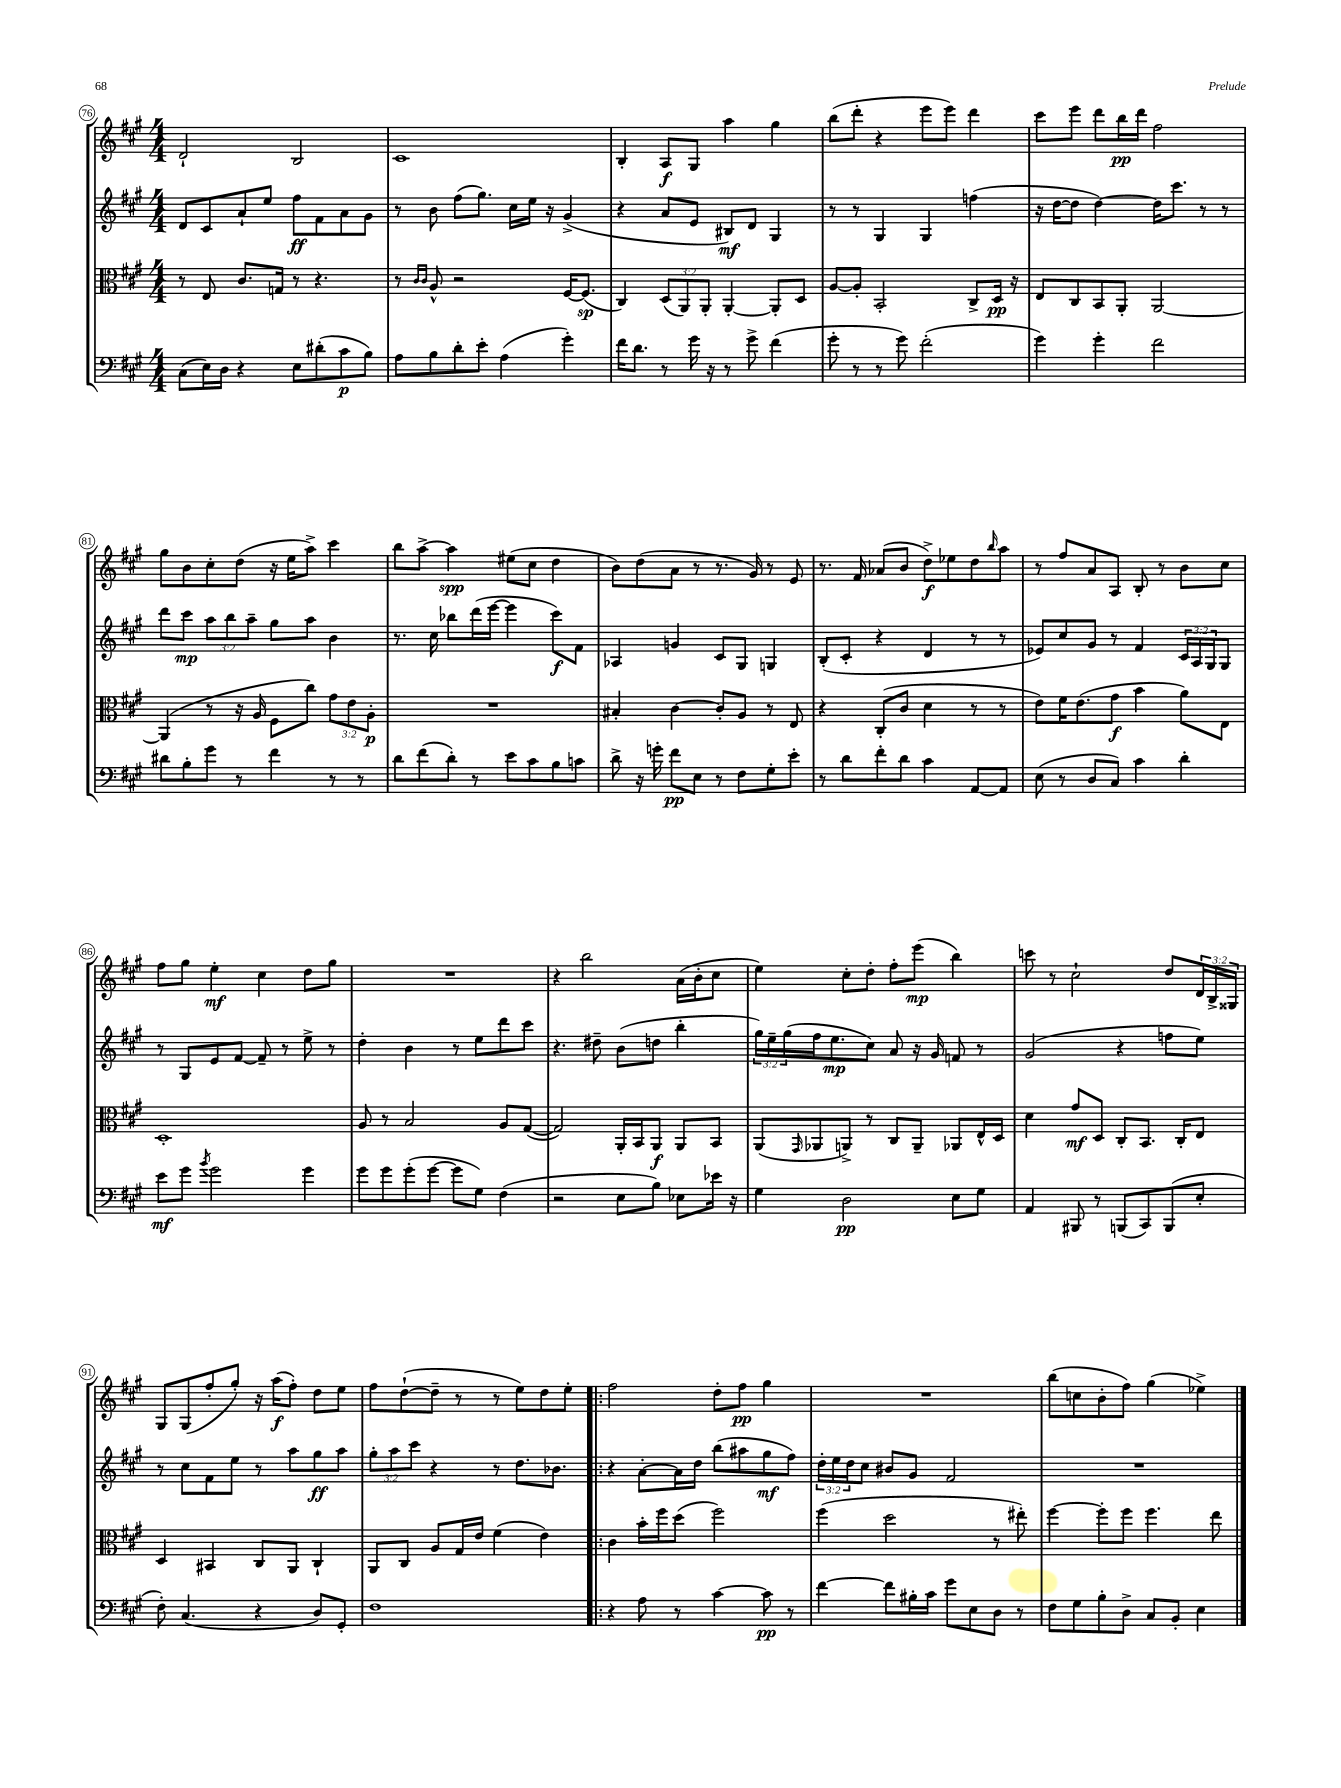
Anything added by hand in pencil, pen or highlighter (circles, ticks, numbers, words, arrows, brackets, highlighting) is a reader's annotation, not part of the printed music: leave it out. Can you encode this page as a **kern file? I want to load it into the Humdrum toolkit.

**kern	**dynam	**kern	**dynam	**kern	**dynam	**kern	**dynam
*part4	*part4	*part3	*part3	*part2	*part2	*part1	*part1
*staff4	*staff4	*staff3	*staff3	*staff2	*staff2	*staff1	*staff1
*clefF4	*	*clefC3	*	*clefG2	*	*clefG2	*
*k[f#c#g#]	*	*k[f#c#g#]	*	*k[f#c#g#]	*	*k[f#c#g#]	*
*M4/4	*	*M4/4	*	*M4/4	*	*M4/4	*
=76	=76	=76	=76	=76	=76	=76	=76
(8C#\L	.	8r	.	8d/L	.	2d`/	.
16E\L)	.	8E/	.	8c#/	.	.	.
16D\JJ	.	.	.	.	.	.	.
4r	.	8.c#/L	.	8a`/	.	.	.
.	.	.	.	8ee/J	.	.	.
.	.	16Gn/Jk	.	.	.	.	.
8E\L	.	8r	.	8ff#\L	ff	2B/	.
(8d#X'\	.	4.r	.	8f#\	.	.	.
8c#\	p	.	.	8a\	.	.	.
8B\J)	.	.	.	8g#\J	.	.	.
=77	=77	=77	=77	=77	=77	=77	=77
8A\L	.	8r	.	8r	.	1c#	.
.	.	16qqc#/LL	.	.	.	.	.
.	.	16qqc#/JJ	.	.	.	.	.
8B\	.	8A^^/	.	8b\	.	.	.
8d'\	.	2r	.	(8ff#\L	.	.	.
8e'\J	.	.	.	8.gg#\J)	.	.	.
(4A\	.	.	.	.	.	.	.
.	.	.	.	16cc#\LL	.	.	.
.	.	.	.	16ee\JJ	.	.	.
.	.	.	.	16r	.	.	.
4g#'\)	.	[16F#/KL	.	(4g#^/	.	.	.
.	.	(8.F#/J]	sp	.	.	.	.
=78	=78	=78	=78	=78	=78	=78	=78
16f#\KL	.	4C#/)	.	4r	.	4B'/	.
8.d\J	.	.	.	.	.	.	.
8r	.	(12D/L	.	8a/L	.	8A/L	f
.	.	12AA/)	.	.	.	.	.
16g#\	.	.	.	8e/J	.	8G#/J	.
.	.	12AA'/J	.	.	.	.	.
16r	.	.	.	.	.	.	.
8r	.	[4AA'/	.	8B#X/L)	mf	4aa\	.
8g#^\	.	.	.	8d/J	.	.	.
(4f#\	.	8AA'/L]	.	4G#/	.	4gg#\	.
.	.	8D/J	.	.	.	.	.
=79	=79	=79	=79	=79	=79	=79	=79
8g#'\	.	[8A/L	.	8r	.	(8bb\L	.
8r	.	8A'/J]	.	8r	.	8ddd'\J	.
8r	.	2BB'/	.	4G#/	.	4r	.
8g#\)	.	.	.	.	.	.	.
(2f#'\	.	.	.	4G#/	.	8eee\L	.
.	.	.	.	.	.	8eee\J)	.
.	.	8C#^/L	.	(4ffn\	.	4ddd\	.
.	.	16D/Jk	pp	.	.	.	.
.	.	16r	.	.	.	.	.
=80	=80	=80	=80	=80	=80	=80	=80
4g#\)	.	8E/L	.	16r	.	8ccc#\L	.
.	.	.	.	[16dd\KL	.	.	.
.	.	8C#/	.	8dd\J]	.	8eee\J	.
4g#'\	.	8BB/	.	[4dd\)	.	8ddd\L	.
.	.	8AA'/J	.	.	.	16bb\L	pp
.	.	.	.	.	.	16ddd\JJ	.
2f#\	.	[2AA/	.	16dd\KL]	.	2ff#\	.
.	.	.	.	8.ccc#\J	.	.	.
.	.	.	.	8r	.	.	.
.	.	.	.	8r	.	.	.
!!LO:LB:g=z
=81	=81	=81	=81	=81	=81	=81	=81
8d#X\L	.	(4AA/]	.	8ddd\L	.	8gg#\L	.
8B'\	.	.	.	8ccc#\J	mp	8b\	.
8g#\J	.	8r	.	12aa\L	.	8cc#'\	.
.	.	.	.	12bb\	.	.	.
8r	.	16r	.	.	.	(8dd\J	.
.	.	.	.	12aa~\J	.	.	.
.	.	16A/	.	.	.	.	.
4f#\	.	8F#\L	.	8gg#\L	.	16r	.
.	.	.	.	.	.	16ee\KL	.
.	.	8cc#\J)	.	8aa\J	.	8aa^\J)	.
8r	.	12g#\L	.	4b\	.	4ccc#\	.
.	.	12e\	.	.	.	.	.
8r	.	.	.	.	.	.	.
.	.	12A'\J	p	.	.	.	.
=82	=82	=82	=82	=82	=82	=82	=82
8d\L	.	1r	.	8.r	.	8bb\L	.
(8f#\	.	.	.	.	.	[8aa^\J	.
.	.	.	.	16cc#\	.	.	.
8d'\J)	.	.	.	8bb-X\L	.	4aa\]	spp
8r	.	.	.	(16ddd\L	.	.	.
.	.	.	.	[16eee\JJ	.	.	.
8e\L	.	.	.	4eee\]	.	(8ee#X\L	.
8c#\	.	.	.	.	.	8cc#\J	.
8B\	.	.	.	8ccc#\L)	f	4dd\	.
8cn\J	.	.	.	8f#\J	.	.	.
=83	=83	=83	=83	=83	=83	=83	=83
8d^\	.	4B#X'/	.	4A-X/	.	8b\L)	.
16r	.	.	.	.	.	(8dd\	.
16gn'\	.	.	.	.	.	.	.
8f#\L	pp	[4c#\	.	4gn/	.	8a\J	.
8E\J	.	.	.	.	.	8r	.
8r	.	8c#'/L]	.	8c#/L	.	8.r	.
8F#\L	.	8A/J	.	8G#/J	.	.	.
.	.	.	.	.	.	16g#/)	.
8G#'\	.	8r	.	4Gn/	.	8r	.
8e'\J	.	8E/	.	.	.	8e/	.
=84	=84	=84	=84	=84	=84	=84	=84
8r	.	4r	.	(8B'/L	.	8.r	.
8d\L	.	.	.	8c#'/J	.	.	.
.	.	.	.	.	.	16f#/	.
8f#'\	.	(8C#'/L	.	4r	.	(8a-X/L	.
8d\J	.	8c#/J	.	.	.	8b/J	.
4c#\	.	4d\	.	4d/	.	8dd^\L)	f
.	.	.	.	.	.	8ee-X\	.
[8AA/L	.	8r	.	8r	.	8dd\	.
.	.	.	.	.	.	16qqbb/	.
8AA/J]	.	8r	.	8r	.	8aa\J	.
=85	=85	=85	=85	=85	=85	=85	=85
(8E\	.	8e\L)	.	8e-X/L)	.	8r	.
8r	.	16f#\K	.	8cc#/	.	8ff#/L	.
.	.	(8.e\	.	.	.	.	.
8D/L	.	.	.	8g#/J	.	8a/	.
8C#/J)	.	8g#\J	f	8r	.	8A/J	.
4c#\	.	4b\	.	4f#/	.	8B'/	.
.	.	.	.	.	.	8r	.
4d'\	.	8a\L)	.	24c#/LL	.	8b\L	.
.	.	.	.	24A/	.	.	.
.	.	.	.	24G#/J	.	.	.
.	.	8E\J	.	8G#/J	.	8cc#\J	.
!!LO:LB:g=z
=86	=86	=86	=86	=86	=86	=86	=86
8e\L	mf	1D'	.	8r	.	8ff#\L	.
8g#\J	.	.	.	8G#/L	.	8gg#\J	.
8qb/	.	.	.	.	.	.	.
2g#\	.	.	.	8e/	.	4ee'\	mf
.	.	.	.	[8f#/J	.	.	.
.	.	.	.	8f#~/]	.	4cc#\	.
.	.	.	.	8r	.	.	.
4g#\	.	.	.	8ee^\	.	8dd\L	.
.	.	.	.	8r	.	8gg#\J	.
=87	=87	=87	=87	=87	=87	=87	=87
8g#\L	.	8A/	.	4dd'\	.	1r	.
8g#\	.	8r	.	.	.	.	.
(8g#'\	.	2B/	.	4b\	.	.	.
[8g#\J	.	.	.	.	.	.	.
8g#\L]	.	.	.	8r	.	.	.
8G#\J)	.	.	.	8ee\L	.	.	.
(4F#\	.	8A/L	.	8ddd\	.	.	.
.	.	([8G#/J	.	8ccc#\J	.	.	.
=88	=88	=88	=88	=88	=88	=88	=88
2r	.	2G#/])	.	4.r	.	4r	.
.	.	.	.	.	.	2bb\	.
.	.	.	.	8dd#X~\	.	.	.
8E\L	.	16AA'/LL	.	(8b\L	.	.	.
.	.	16BB/J	.	.	.	.	.
8B\J)	.	8AA/J	f	8ddn\J	.	.	.
8E-X\L	.	8AA/L	.	4bb'\	.	(16a\LL	.
.	.	.	.	.	.	16b'\J	.
16e-X\Jk	.	8BB/J	.	.	.	8cc#\J	.
16r	.	.	.	.	.	.	.
=89	=89	=89	=89	=89	=89	=89	=89
4G#\	.	(8AA/L	.	24gg#\LL)	.	4ee\)	.
.	.	.	.	24ee~\	.	.	.
.	.	.	.	(24gg#\	.	.	.
.	.	16qqGG#/	.	.	.	.	.
.	.	8AA-X/	.	16ff#\J	.	.	.
.	.	.	.	8.ee\	mp	.	.
2D\	pp	8AAn^/J)	.	.	.	8cc#'\L	.
.	.	8r	.	8cc#\J)	.	8dd'\J	.
.	.	8C#/L	.	8a/	.	8ff#'\L	.
.	.	8AA~/J	.	16r	.	(8eee\J	mp
.	.	.	.	16g#/	.	.	.
8E\L	.	8AA-X/L	.	8fn/	.	4bb\)	.
8G#\J	.	16E^^/L	.	8r	.	.	.
.	.	16D/JJ	.	.	.	.	.
=90	=90	=90	=90	=90	=90	=90	=90
4AA/	.	4d\	.	(2g#/	.	8cccn\	.
.	.	.	.	.	.	8r	.
8BBB#X/	.	8g#/L	mf	.	.	2cc#`\	.
8r	.	8D/J	.	.	.	.	.
(8BBBn/L	.	8C#'/L	.	4r	.	.	.
8CC#/)	.	8.BB/J	.	.	.	.	.
(8BBB/	.	.	.	8ffn\L	.	8dd/L	.
.	.	16C#'/KL	.	.	.	.	.
8E'/J	.	8E/J	.	8ee\J)	.	24d/L	.
.	.	.	.	.	.	24B^/	.
.	.	.	.	.	.	24G##X/JJ	.
!!LO:LB:g=z
=91	=91	=91	=91	=91	=91	=91	=91
8F#'\)	.	4D/	.	8r	.	8G#/L	.
(4.C#/	.	.	.	8cc#\L	.	(8G#/	.
.	.	4BB#X/	.	8f#\	.	8ff#'/	.
.	.	.	.	8ee\J	.	8gg#'/J)	.
4r	.	8C#/L	.	8r	.	16r	.
.	.	.	.	.	.	(16aa\KL	f
.	.	8AA/J	.	8aa\L	.	8ff#'\J)	.
8D/L)	.	4C#`/	.	8gg#\	ff	8dd\L	.
8GG#'/J	.	.	.	8aa\J	.	8ee\J	.
=92	=92	=92	=92	=92	=92	=92	=92
1F#	.	8AA/L	.	12gg#'\L	.	8ff#\L	.
.	.	.	.	12aa\	.	.	.
.	.	8C#/J	.	.	.	([8dd`\	.
.	.	.	.	12ccc#\J	.	.	.
.	.	8A/L	.	4r	.	8dd~\J]	.
.	.	16G#/L	.	.	.	8r	.
.	.	16e/JJ	.	.	.	.	.
.	.	(4f#\	.	8r	.	8r	.
.	.	.	.	8.dd\L	.	8ee\L)	.
.	.	4e\)	.	.	.	8dd\	.
.	.	.	.	8.b-X\J	.	.	.
.	.	.	.	.	.	8ee'\J	.
=93!|:	=93!|:	=93!|:	=93!|:	=93!|:	=93!|:	=93!|:	=93!|:
4r	.	4c#\	.	4r	.	2ff#\	.
8A\	.	16b'\LL	.	[8a'\L	.	.	.
.	.	16ff#\J	.	.	.	.	.
8r	.	(8dd\J	.	16a\L]	.	.	.
.	.	.	.	16dd\JJ	.	.	.
[4c#\	.	2ff#\)	.	(8bb\L	.	8dd'\L	.
.	.	.	.	8aa#X\	.	8ff#\J	pp
8c#\]	pp	.	.	8gg#\	mf	4gg#\	.
8r	.	.	.	8ff#\J)	.	.	.
=94	=94	=94	=94	=94	=94	=94	=94
[4f#\	.	(4ff#\	.	24dd'\LL	.	1r	.
.	.	.	.	24ee\	.	.	.
.	.	.	.	24dd\J	.	.	.
.	.	.	.	8cc#\J	.	.	.
8f#\L]	.	2dd\	.	8b#X/L	.	.	.
16B#X'\L	.	.	.	8g#/J	.	.	.
16c#\JJ	.	.	.	.	.	.	.
8g#\L	.	.	.	2f#/	.	.	.
8E\	.	.	.	.	.	.	.
8D\J	.	8r	.	.	.	.	.
8r	.	8ee#X'\)	.	.	.	.	.
=95	=95	=95	=95	=95	=95	=95	=95
8F#\L	.	[4ff#\	.	1r	.	(8bb\L	.
8G#\	.	.	.	.	.	8ccn\	.
8B'\	.	8ff#'\L]	.	.	.	8b'\	.
8D^\J	.	8ff#\J	.	.	.	8ff#\J)	.
8C#/L	.	4.ff#\	.	.	.	(4gg#\	.
8BB'/J	.	.	.	.	.	.	.
4E\	.	.	.	.	.	4ee-X^\)	.
.	.	8ee\	.	.	.	.	.
==	==	==	==	==	==	==	==
*-	*-	*-	*-	*-	*-	*-	*-
